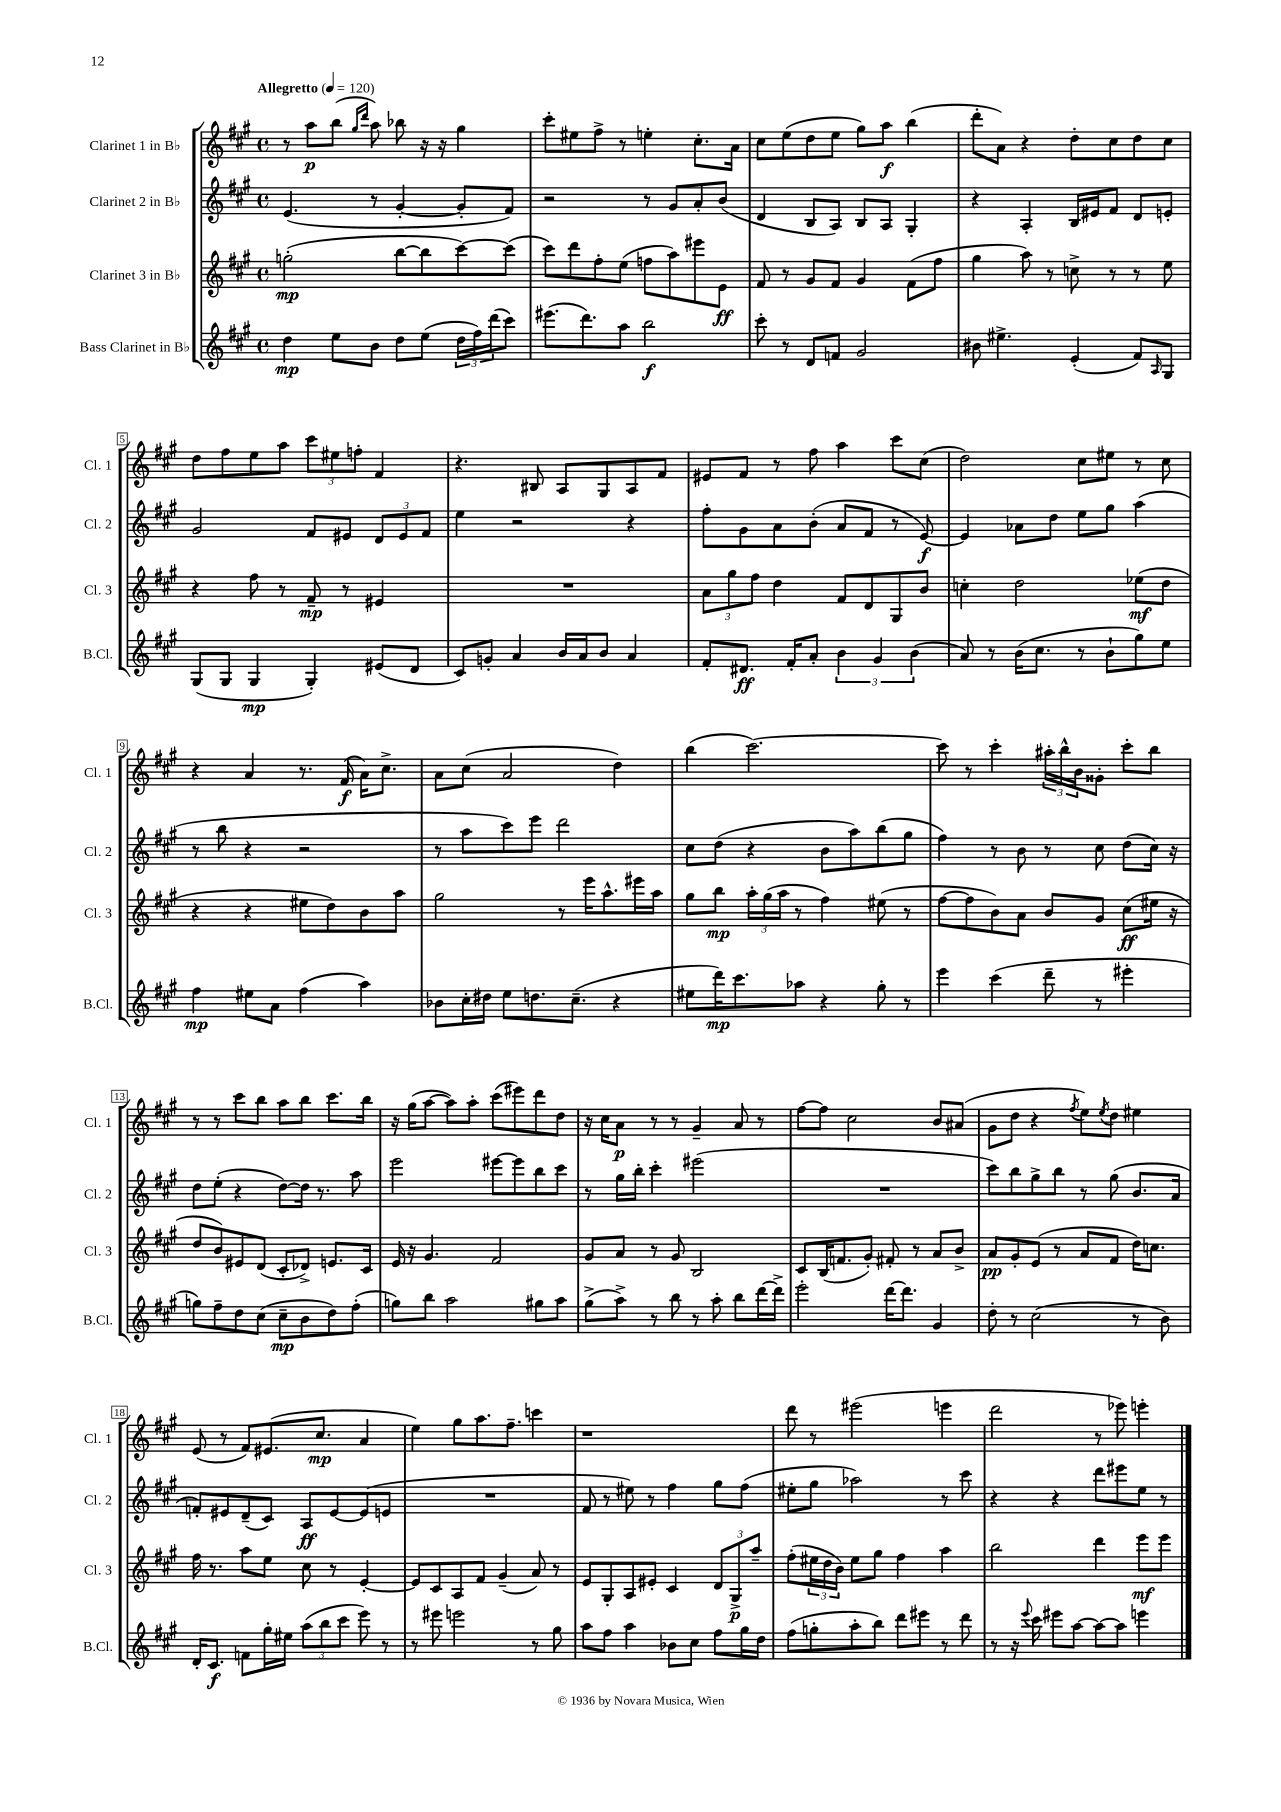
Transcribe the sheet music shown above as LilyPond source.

<<
\new StaffGroup <<
\new Staff = "s0" \with { instrumentName = "Clarinet 1 in Bb" shortInstrumentName = "Cl. 1" } {
    \clef treble \key a \major \defaultTimeSignature \time 4/4 \tempo "Allegretto" 4 = 120
    r8 a''8\p b''8( \grace { gis''16 d'''16 } a''8) bes''8 r16 r16 gis''4 |
    cis'''8-. eis''8 fis''8-> r8 e''4-. cis''8.-. a'16 |
    cis''8 e''8( d''8 e''8 gis''8) a''8\f b''4( |
    d'''8-. a'8) r4 d''8-. cis''8 d''8 cis''8 |
    d''8 fis''8 e''8 a''8 \tuplet 3/2 { cis'''8 eis''8 f''8-. } fis'4 |
    r4. bis8 a8 gis8 a8 fis'8 |
    eis'8 fis'8 r8 fis''8 a''4 cis'''8 cis''8( |
    d''2) cis''8 eis''8 r8 cis''8 |
    r4 a'4 r8. fis'16\f( a'16) cis''8.-> |
    a'8 cis''8( a'2 d''4) |
    b''4( cis'''2.~) |
    cis'''8 r8 cis'''4-. \tuplet 3/2 { ais''16-. b''16-^ b'16 } gisis'8-. cis'''8-. b''8 |
    r8 r8 cis'''8 b''8 a''8 b''8 cis'''8. b''16 |
    r16 gis''16( a''8~ a''8) a''8-. cis'''8( eis'''8) d'''8 d''8 |
    r16 cis''16 a'8\p r8 r8 gis'4-- a'8 r8 |
    fis''8~ fis''8 cis''2 b'8 ais'8( |
    gis'8 d''8 r4 \acciaccatura { fis''8 } e''8) \acciaccatura { e''8 } d''8 eis''4 |
    e'8( r8 fis'8) eis'8.( cis''8.\mp a'4 |
    e''4) gis''8 a''8. fis''8.-- c'''4 |
    r1 |
    d'''8 r8 eis'''2( e'''4 |
    d'''2 r8 ees'''8) e'''4-. \bar "|." |
}
\new Staff = "s1" \with { instrumentName = "Clarinet 2 in Bb" shortInstrumentName = "Cl. 2" } {
    \clef treble \key a \major \defaultTimeSignature \time 4/4
    e'4.( r8 gis'4~-. gis'8-. fis'8) |
    r2 r8 gis'8 a'8-. b'8( |
    d'4 b8 a8) b8 a8 gis4-. |
    r4 a4-. b16 eis'16 fis'8 d'8 e'8-. |
    gis'2 fis'8 eis'8 \tuplet 3/2 { d'8 eis'8 fis'8 } |
    e''4 r2 r4 |
    fis''8-. gis'8 a'8 b'8-.( a'8 fis'8 r8 e'8~\f) |
    e'4 aes'8 d''8 e''8 gis''8 a''4( |
    r8 b''8 r4 r2 |
    r8 a''8 cis'''8) e'''8 d'''2 |
    cis''8 d''8( r4 b'8 a''8) b''8( gis''8 |
    fis''4) r8 b'8 r8 cis''8 d''8( cis''16) r16 |
    d''8 e''8-.( r4 d''8~) d''16 r8. a''8 |
    e'''2 eis'''8~ eis'''8 b''8 cis'''8 |
    r8 gis''16 b''16-. cis'''4-. eis'''2( |
    R1 |
    cis'''8) b''8 gis''8-> b''8 r8 gis''8( b'8. a'16 |
    f'8-.) eis'8 d'8--( cis'8) a8\ff eis'8~ eis'8( e'8 |
    R1 |
    fis'8 r8 eis''8) r8 fis''4 gis''8 fis''8( |
    eis''8-. gis''8 aes''2) r8 cis'''8 |
    r4 r4 d'''8 eis'''8 e''8 r8 \bar "|." |
}
\new Staff = "s2" \with { instrumentName = "Clarinet 3 in Bb" shortInstrumentName = "Cl. 3" } {
    \clef treble \key a \major \defaultTimeSignature \time 4/4
    g''2-.\mp( b''8~ b''8 cis'''8~) cis'''8( |
    cis'''8) d'''8 fis''8-. e''8( f''8 a''8) eis'''8 e'8\ff |
    fis'8 r8 gis'8 fis'8 gis'4 fis'8( fis''8 |
    gis''4 a''8) r8 c''8-> r8 r8 e''8 |
    r4 fis''8 r8 fis'8--\mp r8 eis'4 |
    R1 |
    \tuplet 3/2 { a'8 gis''8 fis''8 } d''4 fis'8 d'8 gis8 b'8 |
    c''4-. d''2 ees''8\mf( d''8 |
    r4 r4 eis''8 d''8) b'8 a''8 |
    gis''2 r8 e'''16 a''8.-^ eis'''16 a''16 |
    gis''8 b''8\mp \tuplet 3/2 { a''16-. gis''16( a''16 } r8 fis''4) eis''8( r8 |
    fis''8~ fis''8 b'8) a'8 b'8 gis'8 cis''8\ff( eis''16 r16 |
    d''8 b'8) eis'8 d'8( cis'8-. des'8->) e'8. cis'16 |
    e'16 r16 gis'4. fis'2 |
    gis'8 a'8 r8 gis'8 b2 |
    cis'8 b16( f'8. gis'8-.) fis'8-. r8 a'8 b'8-> |
    a'8\pp gis'8-. e'8( r8 a'8 fis'8 d''16) c''8. |
    fis''16 r8. a''8 e''8 cis''8 r8 e'4~-. |
    e'8 cis'8 a8 fis'8 gis'4--( a'8) r8 |
    e'8 gis8-. a8 eis'8-. cis'4 \tuplet 3/2 { d'8 gis8->\p a''8-- } |
    fis''8-.( \tuplet 3/2 { eis''16 d''16 b'16) } eis''8 gis''8 fis''4 a''4 |
    b''2 d'''4 e'''8\mf e'''8 \bar "|." |
}
\new Staff = "s3" \with { instrumentName = "Bass Clarinet in Bb" shortInstrumentName = "B.Cl." } {
    \clef treble \key a \major \defaultTimeSignature \time 4/4
    d''4\mp e''8 b'8 d''8 e''8( \tuplet 3/2 { d''16 fis''16) d'''16( } cis'''8) |
    eis'''8.( d'''8.) a''8 b''2\f |
    cis'''8-. r8 d'8 f'8 gis'2 |
    bis'8 eis''4.-> e'4-.( fis'8) \grace { a16 } gis8 |
    gis8( gis8 gis4\mp gis4-.) eis'8( d'8 |
    cis'8) g'8-. a'4 b'16 a'16 b'8 a'4 |
    fis'8-. dis'8.\ff fis'16-. a'8-. \tuplet 3/2 { b'4 gis'4 b'4( } |
    a'8) r8 b'16( cis''8. r8 b'8-! gis''8) e''8 |
    fis''4\mp eis''8 a'8 fis''4( a''4) |
    bes'8 cis''16-. dis''16 e''8 d''8. cis''8.--( r4 |
    eis''8 d'''16\mp) cis'''8. aes''8 r4 gis''8-. r8 |
    e'''4 cis'''4( d'''8-- r8 eis'''4-. |
    g''8) fis''8-- d''8 cis''8( cis''8--\mp b'8 d''8) fis''8-.( |
    g''8) b''8 a''2 gis''8 a''8 |
    gis''8->( a''8->) r8 b''8 r8 a''8-. b''8 d'''16~ d'''16-> |
    e'''2-. d'''16~ d'''8. gis'4 |
    d''8-. r8 cis''2( r8 b'8) |
    d'16-. cis'8.\f f'8 gis''16-. eis''16 \tuplet 3/2 { a''8( b''8 cis'''8 } e'''8) r8 |
    r8 eis'''8 e'''2 r8 gis''8 |
    a''8 fis''8 a''4 bes'8 cis''8 fis''8 gis''16 d''16 |
    fis''8( g''8-. a''8-. b''8) d'''8 eis'''8 r8 d'''8 |
    r8 r16 \appoggiatura { e'''8 } cis'''16 eis'''8 a''8~ a''8~ a''8 e'''4 \bar "|." |
}
>>
>>
\layout { \context { \Score \override BarNumber.stencil = #(make-stencil-boxer 0.1 0.3 ly:text-interface::print) } }
